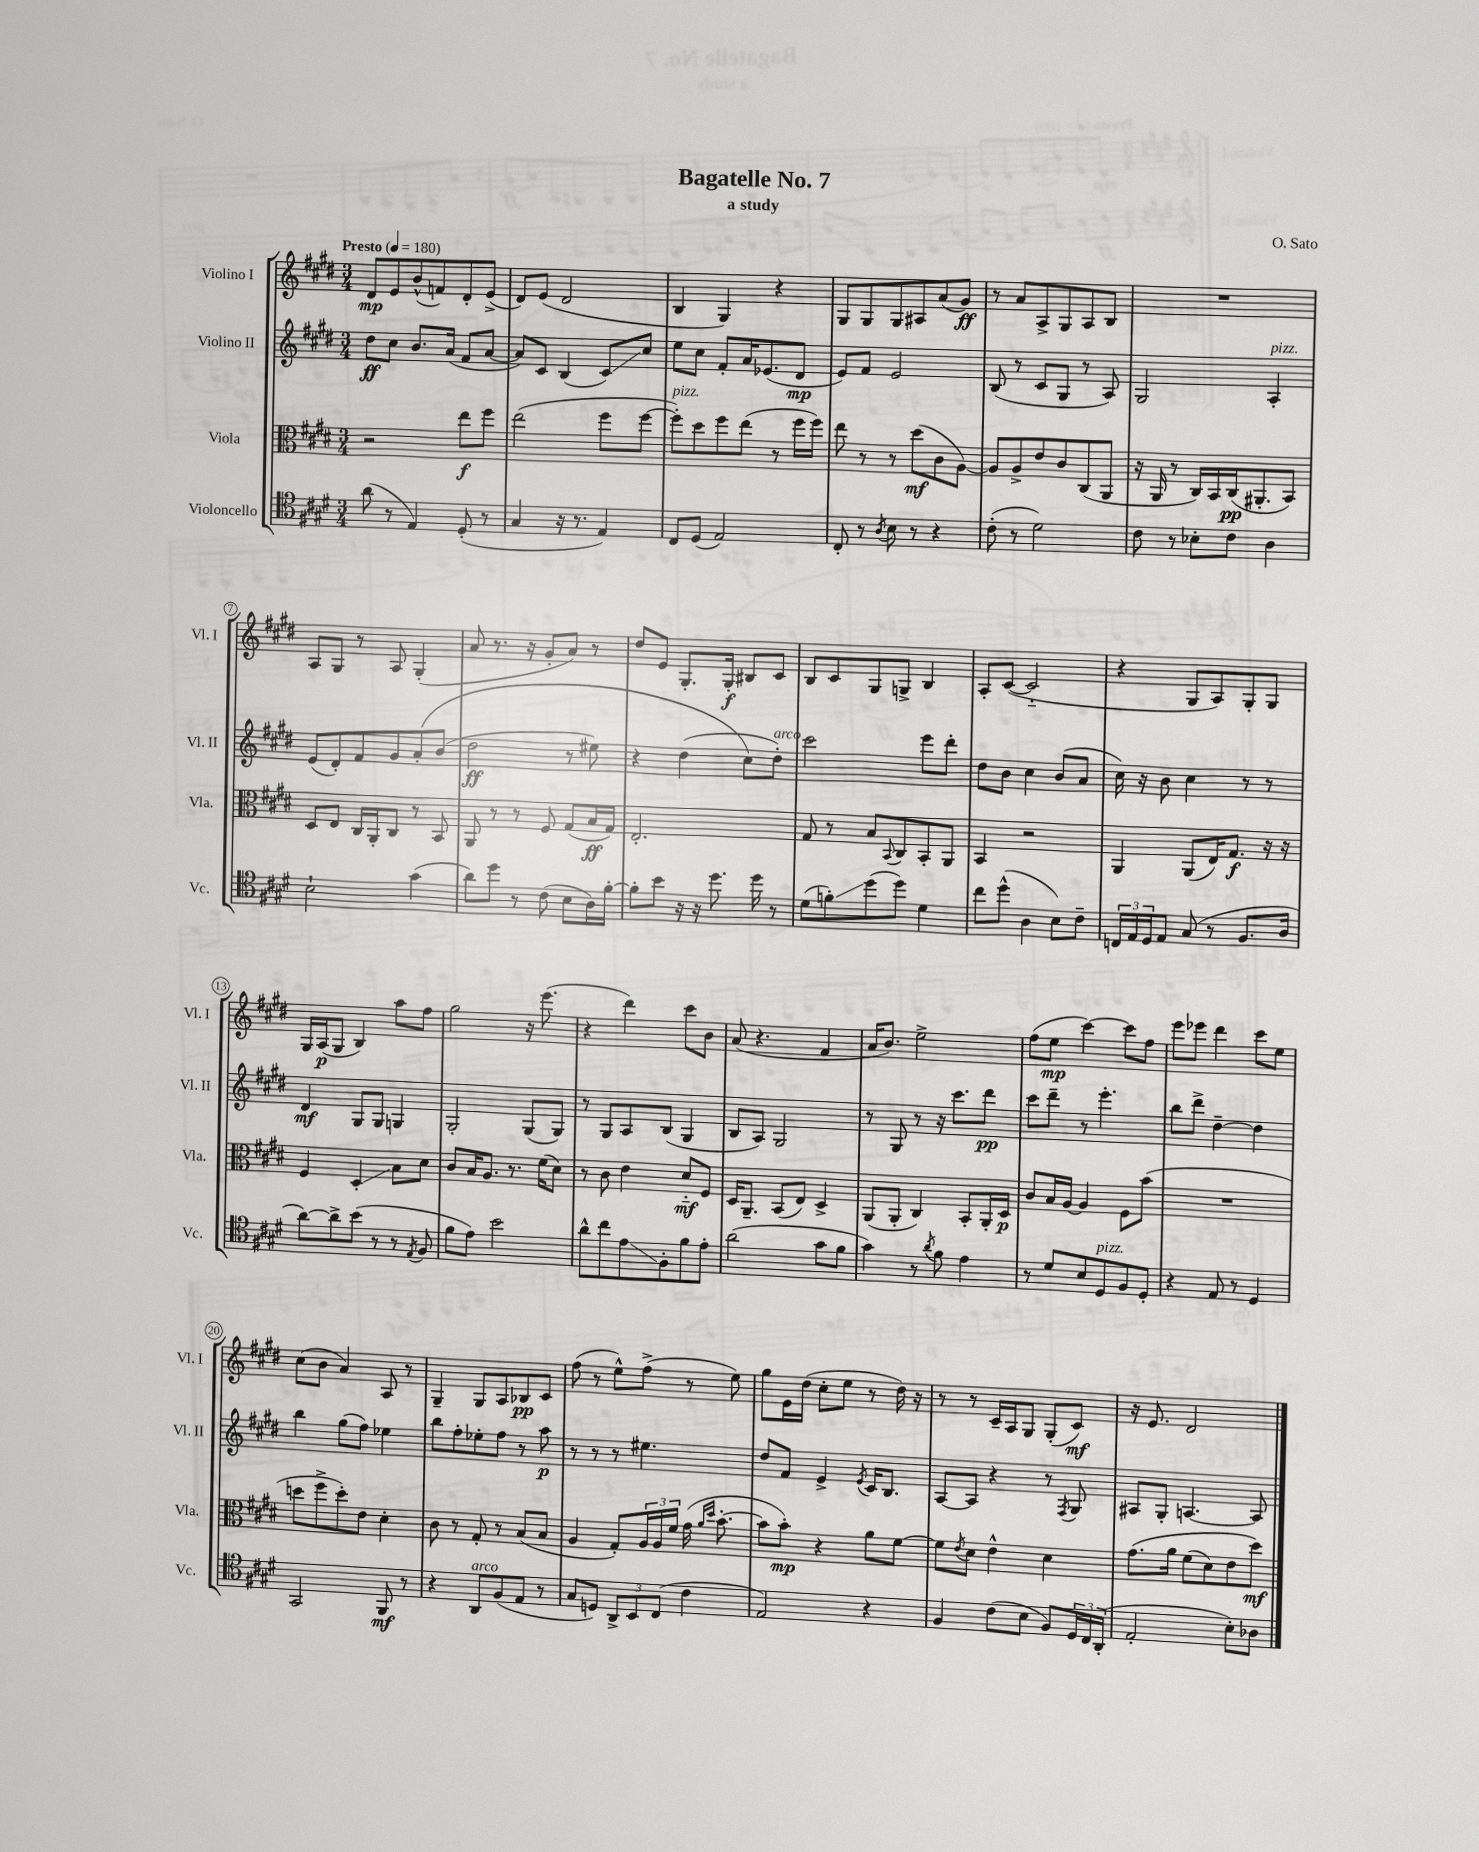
\header { title = "Bagatelle No. 7" composer = "O. Sato" subtitle = "a study" }
<<
\new StaffGroup <<
\new Staff = "s0" \with { instrumentName = "Violino I" shortInstrumentName = "Vl. I" } {
    \clef treble \key e \major \numericTimeSignature \time 3/4 \tempo "Presto" 4 = 180
    dis'8\mp e'8 b'8-^( f'8) dis'8-. e'8->( |
    dis'8) e'8( dis'2 |
    b4 gis4) r4 |
    gis8 gis8 gis8 ais8 a'8( gis'8\ff) |
    r8 a'8 a8-> gis8 a8 b8 |
    R2. |
    a8 gis8 r8 a8 gis4-.( |
    a'8 r8. r16 gis'8-. a'8) r8 |
    dis''8 e'8 gis8.-. gis16-.\f bis8 cis'8 |
    b8 cis'8 gis8 g8-> b4 |
    a8-. cis'8~( cis'2-_ |
    r4 gis8 a8) gis8-. gis8 |
    gis16 a16\p( gis8 b4) a''8 fis''8 |
    gis''2 r16 e'''8.( |
    r4 dis'''4) cis'''8 b'8 |
    a'8( r4. fis'4 |
    a'16 b'8.) e''2-> |
    fis''8( e''8\mp cis'''4~) cis'''8 fis''8 |
    e'''8 ees'''8 dis'''4 cis'''8 e''8 |
    cis''8( b'8 a'4) a8 r8 |
    gis4-- gis8 a8 bes8\pp cis'8 |
    fis''8( r8 e''8-^) fis''8->( r8 e''8) |
    gis''8 e'16 dis''16( cis''8-. e''8 r8 dis''16) r16 |
    r8 r8 cis'16-- a16 gis8 gis8-.( cis'8\mf) |
    r16 e'8. dis'2 \bar "|." |
}
\new Staff = "s1" \with { instrumentName = "Violino II" shortInstrumentName = "Vl. II" } {
    \clef treble \key e \major \numericTimeSignature \time 3/4
    dis''8\ff cis''8 b'8. a'16( fis'8 a'8~ |
    a'8) cis'8 b4( cis'8\glissando) cis''8 |
    e''8 cis''8 fis'8-. a'16 ees'8.( dis'8\mp |
    e'8) fis'8 e'2 |
    b8( r8 cis'8 gis8 r8 a8) |
    gis2 a4-.^\markup { \italic "pizz." } |
    e'8( dis'8-.) fis'8 gis'8 a'8-.\( b'8( |
    dis''2\ff r8 eis''8) |
    r4 dis''4( cis''8\) dis''8-.^\markup { \italic "arco" }) |
    cis'''2 e'''8 dis'''8-. |
    dis''8 b'8 cis''4 b'8( a'8 |
    cis''16) r16 b'8 cis''4 r8 r8 |
    dis'4\mf gis8 gis8 g4 |
    gis2-. gis8( gis8) |
    r8 gis8 a8 b8( gis4 |
    b8 a8) gis2 |
    r8 gis8 r8 r16 cis'''8. dis'''8\pp |
    cis'''8 dis'''8-- r8 e'''4.-. |
    b''8 dis'''8-> dis''4~-- dis''4 |
    b''4 gis''8( fis''8) ees''4 |
    b''8 fis''8-. ees''8-. fis''8 r8 a''8\p |
    r8 r8 r8 eis''4. |
    dis''8 fis'8 e'4-> \acciaccatura { e'8 } cis'16 b8. |
    a8~ a8 r4 r8 \acciaccatura { fis8 } gis8 |
    ais8 gis8-. a4.~ a8 \bar "|." |
}
\new Staff = "s2" \with { instrumentName = "Viola" shortInstrumentName = "Vla." } {
    \clef alto \key e \major \numericTimeSignature \time 3/4
    r2 e''8\f fis''8 |
    e''2( fis''8 fis''8~ |
    fis''8-.^\markup { \italic "pizz." }) dis''8 fis''8 e''8( r8 fis''16 fis''16) |
    e''8 r8 r8 dis''8\mf( cis'8 a8~) |
    a8 a8-> e'8 cis'8 cis8( a,8 |
    r16 a,16 r8 cis16) b,16 cis16\pp( ais,8.-. b,8) |
    dis8 e8 cis16 a,16-. cis8 r8 b,8 |
    a,8 r8 r8 fis8 gis8( b16\ff gis16) |
    e2.-. |
    gis8 r8 b8 \appoggiatura { b,8 } cis8 b,8-. a,8 |
    b,4 r2 |
    a,4 a,8( e16) gis8.\f r16 r16 |
    fis4 dis4-.\glissando b8 dis'8 |
    cis'8 b16 a8. r8. fis'16( dis'8) |
    r8 cis'8 e'4 dis'8-_\mf fis8 |
    dis16 a,8.-- b,8( e8) dis4-> |
    a,8( a,8-. cis4) b,8-. a,16-. dis16\p |
    cis'8 b16 a16~ a4 fis8 b'8( |
    R2. |
    d''8 fis''8-> d''8-.) e'8 dis'4-. |
    cis'8 r8 gis8-. r8 b8( b8 |
    a4 gis8-.) \tuplet 3/2 { a16 a16 fis'16 } gis'16( \grace { a'16 dis''16 } b'8.~-. |
    b'8 b'8-.\mp) r4 a'8 fis'8~ |
    fis'8 \acciaccatura { e'8 } dis'8 e'4-^ dis'4 |
    gis'8.\( a'16 fis'8( dis'8) e'8 dis''8\mf\) \bar "|." |
}
\new Staff = "s3" \with { instrumentName = "Violoncello" shortInstrumentName = "Vc." } {
    \clef tenor \key e \major \numericTimeSignature \time 3/4
    a'8( r8 e4) dis8-.( r8 |
    gis4 r16 r8. e4) |
    cis8 dis8( e2) |
    cis8-. r8 \acciaccatura { a8 } b8 r8 r4 |
    cis'8-.( r8 dis'2) |
    cis'8 r8 bes8-. cis'8 a4 |
    b2-! gis'4( |
    a'8) dis''8 r8 cis'8( b8 a16) fis'16~-. |
    fis'8-. b'8 r16 r16 dis''8. dis''16 r8 |
    dis'8( f'8-.\glissando) dis''8( dis''8) dis'4 |
    cis''8 dis''8-^( a4 b8) cis'8-- |
    \tuplet 3/2 { c16 e16 dis16 } e8 gis8( r8 fis8. a16 |
    a'8~) a'8-> b'8( r8 r8 \acciaccatura { e8 } fis8 |
    fis'8 e'8) b'2 |
    a'8-^ cis''8 e'8\glissando fis8-. fis'8 e'8-. |
    a'2( gis'8 fis'8 |
    gis'4) r8 \acciaccatura { a'8 } fis'8 e'4 |
    r8 dis'8 b8 dis8^\markup { \italic "pizz." } fis8 dis8-. |
    r4 e8 r8 dis4 |
    gis,2 fis,8\mf r8 |
    r4 a,8^\markup { \italic "arco" } fis8( e8 r8 |
    gis8 d8) \tuplet 3/2 { a,8-> b,8 cis8( } cis'4 |
    e2) r4 |
    fis4 cis'8( b8 fis8) \tuplet 3/2 { dis16 cis16 a,16-.( } |
    e2-. b8-.) aes8 \bar "|." |
}
>>
>>
\layout { \context { \Score \override BarNumber.stencil = #(make-stencil-circler 0.1 0.3 ly:text-interface::print) } }
